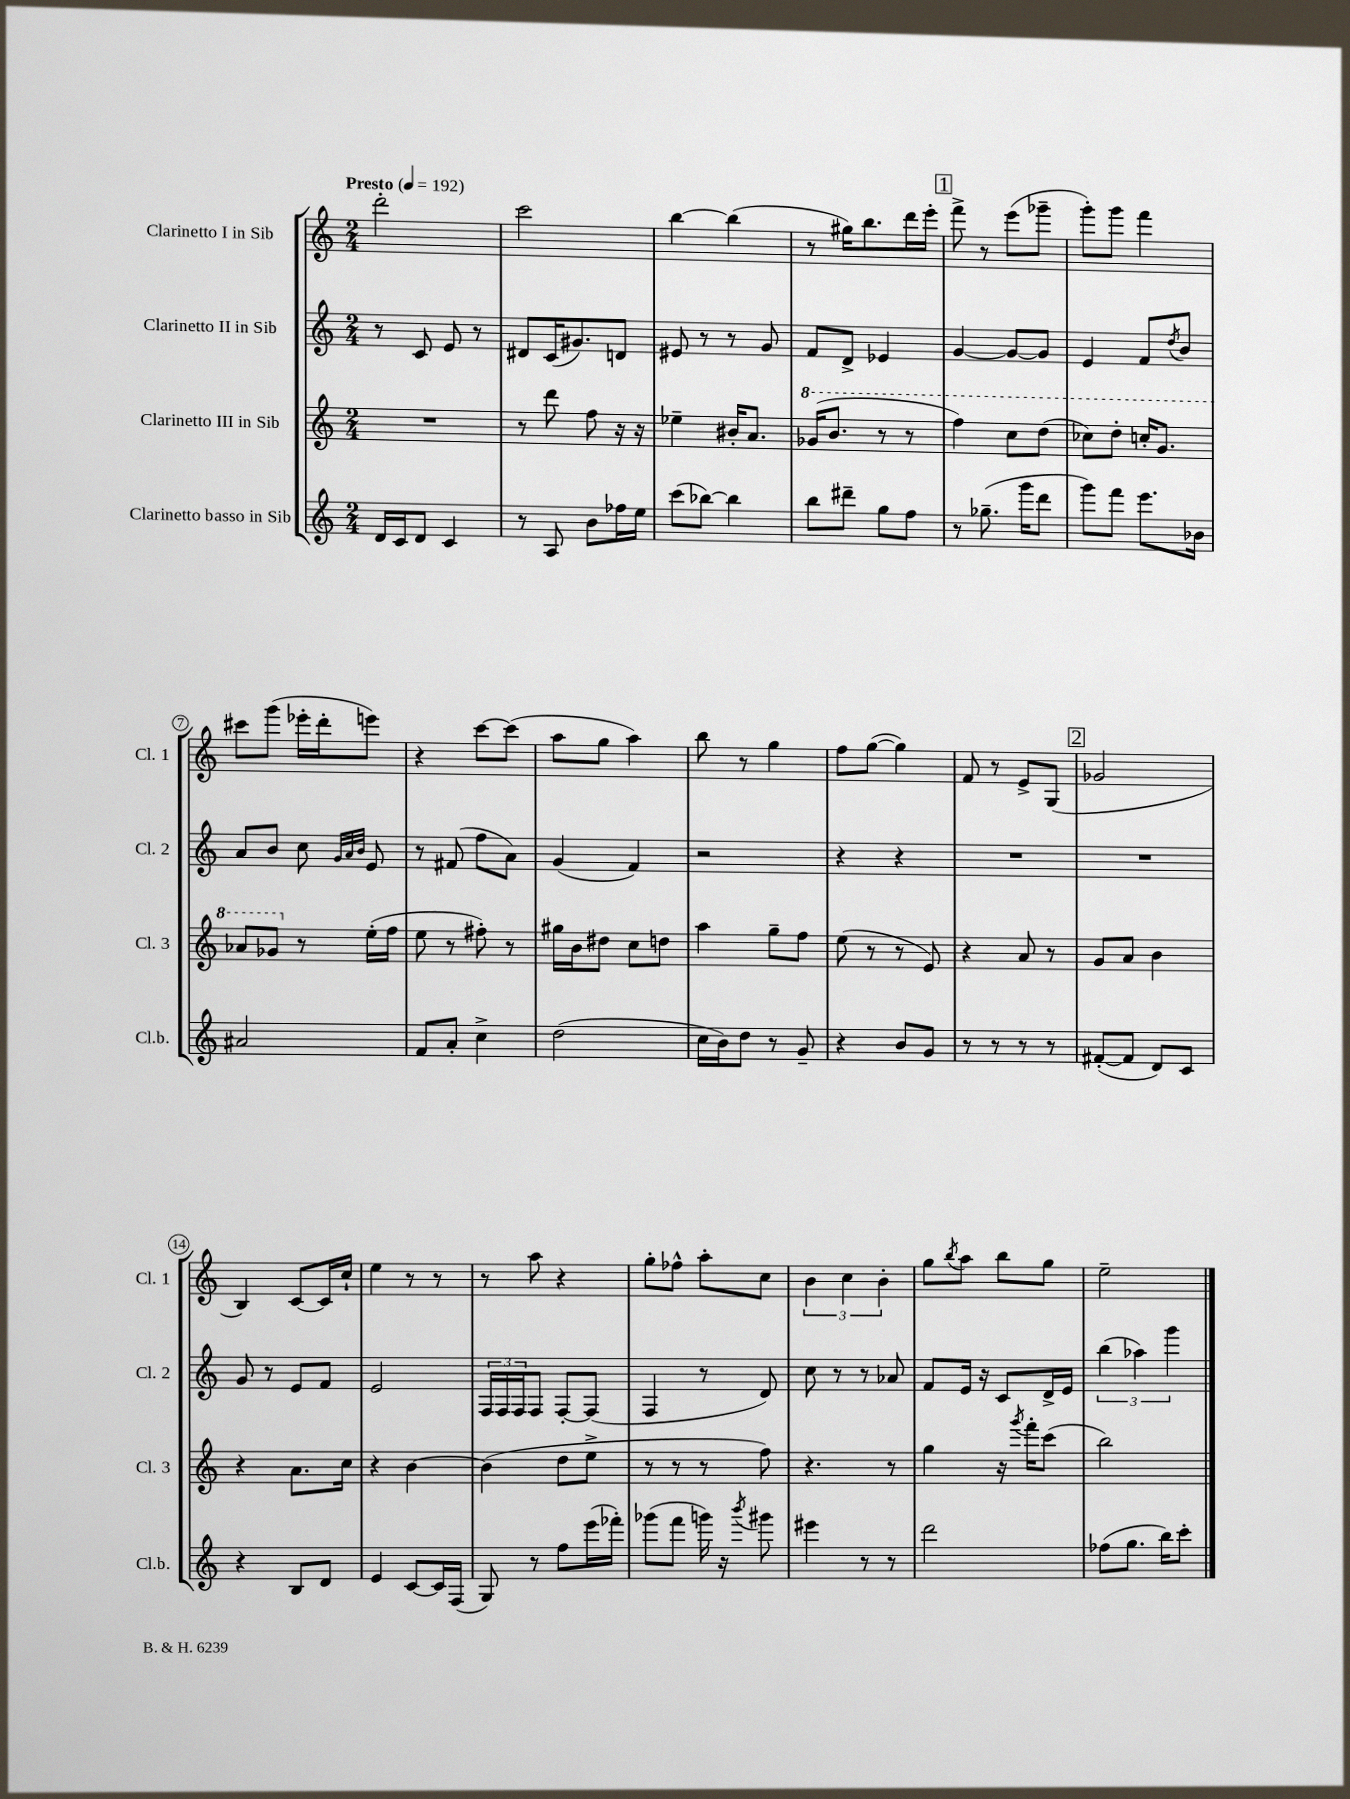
<<
\new StaffGroup <<
\new Staff = "s0" \with { instrumentName = "Clarinetto I in Sib" shortInstrumentName = "Cl. 1" } {
    \clef treble \key c \major \numericTimeSignature \time 2/4 \tempo "Presto" 4 = 192
    d'''2-. |
    c'''2 |
    b''4~ b''4( |
    r8 gis''16) b''8. d'''16 e'''16-. |
    \mark \markup { \box "1" } f'''8-> r8 e'''8( ges'''8-- |
    g'''8-.) g'''8 f'''4 |
    cis'''8 g'''8( ees'''16-. d'''16-. e'''8) |
    r4 c'''8~ c'''8( |
    a''8 g''8 a''4) |
    b''8 r8 g''4 |
    f''8 g''8~( g''4) |
    f'8 r8 e'8-> g8( |
    \mark \markup { \box "2" } ges'2 |
    b4) c'8~ c'16 c''16-! |
    e''4 r8 r8 |
    r8 a''8 r4 |
    g''8-. fes''8-^ a''8-. c''8 |
    \tuplet 3/2 { b'4 c''4 b'4-. } |
    g''8 \acciaccatura { b''8 } a''8 b''8 g''8 |
    e''2-- \bar "|." |
}
\new Staff = "s1" \with { instrumentName = "Clarinetto II in Sib" shortInstrumentName = "Cl. 2" } {
    \clef treble \key c \major \numericTimeSignature \time 2/4
    r8 c'8 e'8 r8 |
    dis'8 c'16( gis'8.) d'8 |
    eis'8 r8 r8 g'8 |
    f'8 d'8-> ees'4 |
    \mark \markup { \box "1" } g'4~ g'8~ g'8 |
    e'4 f'8 \acciaccatura { d''8 } b'8 |
    a'8 b'8 c''8 \grace { g'32 a'32 b'32 } e'8 |
    r8 fis'8( f''8 a'8) |
    g'4( f'4) |
    r2 |
    r4 r4 |
    R2 |
    \mark \markup { \box "2" } R2 |
    g'8 r8 e'8 f'8 |
    e'2 |
    \tuplet 3/2 { f16 f16 f16 } f8 f8~-. f8( |
    f4 r8 d'8) |
    c''8 r8 r8 aes'8 |
    f'8 e'16 r16 c'8 d'16-> e'16 |
    \tuplet 3/2 { b''4( aes''4) g'''4 } \bar "|." |
}
\new Staff = "s2" \with { instrumentName = "Clarinetto III in Sib" shortInstrumentName = "Cl. 3" } {
    \clef treble \key c \major \numericTimeSignature \time 2/4
    R2 |
    r8 d'''8 f''8 r16 r16 |
    ees''4-- bis'16-. a'8. |
    \ottava #1 ges''16( b''8. r8 r8 |
    \mark \markup { \box "1" } f'''4) c'''8 d'''8( |
    ces'''8) d'''8-. c'''16-. g''8. |
    aes''8 ges''8 \ottava #0 r8 e''16-.( f''16 |
    e''8 r8 fis''8-.) r8 |
    gis''16 b'16 dis''8 c''8 d''8 |
    a''4 g''8-- f''8 |
    e''8( r8 r8 e'8) |
    r4 a'8 r8 |
    \mark \markup { \box "2" } g'8 a'8 b'4 |
    r4 a'8. c''16 |
    r4 b'4~ |
    b'4( d''8 e''8-> |
    r8 r8 r8 f''8) |
    r4. r8 |
    g''4 r16 \acciaccatura { g'''8 } f'''16-. c'''8( |
    b''2) \bar "|." |
}
\new Staff = "s3" \with { instrumentName = "Clarinetto basso in Sib" shortInstrumentName = "Cl.b." } {
    \clef treble \key c \major \numericTimeSignature \time 2/4
    d'16 c'16 d'8 c'4 |
    r8 a8 b'8 fes''16 e''16 |
    c'''8( bes''8~) bes''4 |
    b''8 dis'''8-- g''8 f''8 |
    \mark \markup { \box "1" } r8 ges''8.--( g'''16 d'''8 |
    g'''8) f'''8 e'''8. bes'16 |
    ais'2 |
    f'8 a'8-. c''4-> |
    d''2( |
    c''16 b'16) d''8 r8 g'8-- |
    r4 b'8 g'8 |
    r8 r8 r8 r8 |
    \mark \markup { \box "2" } fis'8~-.( fis'8 d'8) c'8 |
    r4 b8 d'8 |
    e'4 c'8~ c'16 f16( |
    g8) r8 f''8 e'''16( fes'''16-.) |
    ges'''8( f'''8 g'''16) r16 \acciaccatura { b'''8 } gis'''8 |
    eis'''4 r8 r8 |
    d'''2 |
    fes''8( g''8. b''16) c'''8-. \bar "|." |
}
>>
>>
\layout { \context { \Score \override BarNumber.stencil = #(make-stencil-circler 0.1 0.3 ly:text-interface::print) } }
